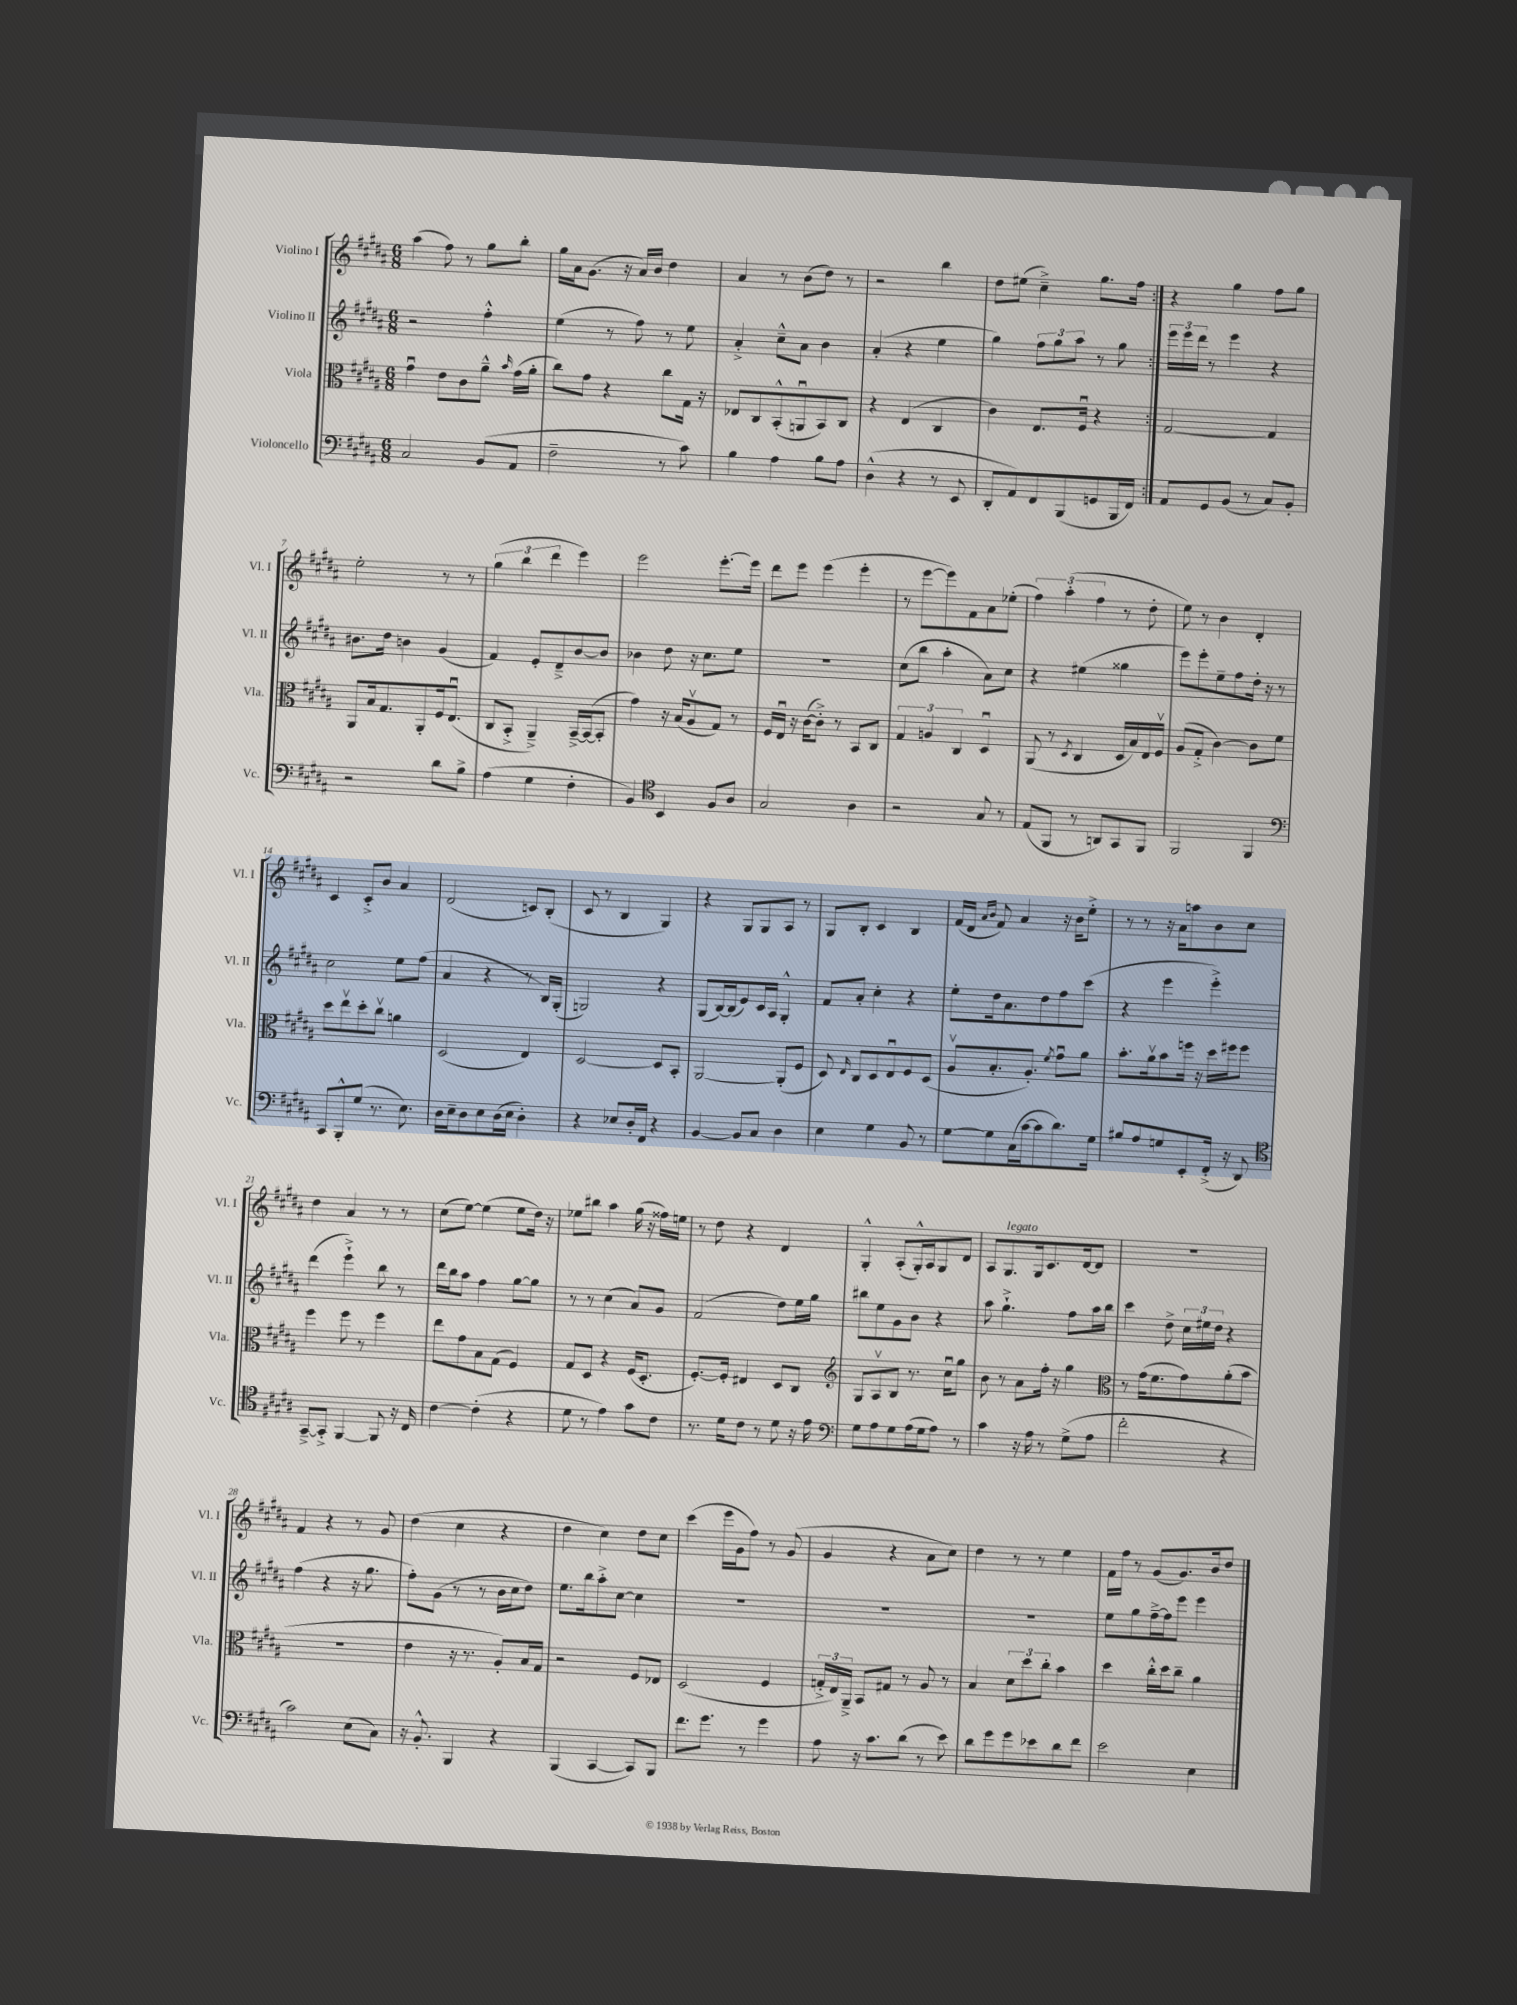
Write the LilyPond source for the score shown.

<<
\new StaffGroup <<
\new Staff = "s0" \with { instrumentName = "Violino I" shortInstrumentName = "Vl. I" } {
    \clef treble \key b \major \numericTimeSignature \time 6/8
    \autoBeamOff \repeat volta 2 { ais''4( fis''8) r8 gis''8[ b''8]-. |
    gis''16[ ais'16 gis'8.]( r16 ais'16[) b'16] dis''4 |
    ais'4 r8 b'8[( dis''8]) r8 |
    r2 b''4 |
    dis''8[ eis''8]( cis''4--->) gis''8.[ fis''16] | }
    r4 gis''4 fis''8[ gis''8] |
    e''2-. r8 r8 |
    \tuplet 3/2 { gis''4( b''4 dis'''4 } e'''4) |
    e'''2 e'''8.[~-. e'''16] |
    dis'''8[ e'''8] e'''4( e'''4-. |
    r8 e'''8[~ e'''8) fis'8 ais'8 ees''8]-.( |
    \tuplet 3/2 { fis''4) ais''4-.( fis''4 } r8 dis''8-. |
    e''8) r8 b'4 dis'4-. |
    cis'4 cis'8[-.-> b'8] ais'4 |
    dis'2( c'8[) b8]-.( |
    cis'8 r8 b4 gis4) |
    r4 gis8[ gis8 ais8] r8 |
    gis8[ b8]-. cis'4 b4 |
    fis'16[( dis'16] \grace { ais'16[ b'16] } fis'8) ais'4 r16 b'16[ e''8]-.-> |
    r8 r8 r16 ais'16[ a''8 b'8 cis''8] |
    dis''4 ais'4 r8 r8 |
    cis''8[( e''8]~) e''4( e''8[ dis''16]) r16 |
    ees''8[ bis''8] ais''4 gis''16( r16 fisis''16[) e''16] |
    r8 dis''8 r4 dis'4 |
    gis4-.-^ ais8[-.( gis16-.-^) ais16 gis8 dis'8] |
    ais8[ gis8.^\markup { \italic "legato" } gis16 cis'8. dis'16~ dis'8] |
    R2. |
    fis'4 r4 r8 gis'8 |
    dis''4( cis''4 r4 |
    dis''4 cis''4) dis''8[ cis''8] |
    cis'''4( e'''16[ gis'16 fis''8]) r8 gis'8( |
    gis'4 r4 ais'8[ cis''8]) |
    dis''4 r8 r8 e''4 |
    fis'16[ fis''16] r8 gis'8[( gis'8.) b'16 dis''8] \bar "|." |
}
\new Staff = "s1" \with { instrumentName = "Violino II" shortInstrumentName = "Vl. II" } {
    \clef treble \key b \major \numericTimeSignature \time 6/8
    \autoBeamOff \repeat volta 2 { r2 fis''4-.-^ |
    e''4( r8 fis''8) r8 e''8 |
    ais'4-.-> cis''8[---^ ais'8] b'4 |
    ais'4-.( r4 e''4 |
    gis''4) \tuplet 3/2 { fis''8[ gis''8 ais''8] } r8 gis''8 | }
    \tuplet 3/2 { e'''16[ e'''16 dis'''16] } r8 e'''4 r4 |
    bis'8.[ dis''16] b'4 gis'4( |
    fis'4) e'8[-. dis'8---> b'8~ b'8] |
    bes'4 dis''8 r16 cis''8.[ e''8] |
    R2. |
    cis''8[( b''8] ais''4-. ais'8[) cis''8] |
    r4 eis''4( gisis''4 |
    e'''8[) e'''8-. e''8-- fis''8 dis''16]-. r16 r8 |
    cis''2 e''8[ fis''8]( |
    ais'4 r4 r8 b16[) gis16]-.( |
    g2) r4 |
    gis8[( b16~) b16( e'8) cis'16 ais16] gis4-.-^ |
    fis'8[ ais'8]-. cis''4-. r4 |
    e''8[-. dis''16 ais'8. dis''8 fis''8 cis'''8]( |
    r4 e'''4 e'''4-.->) |
    dis'''4( e'''4-!->) b''8 r8 |
    dis'''16[ b''16 ais''8] fis''4 gis''8[~ gis''8] |
    r8 r8 cis''4( ais'8[) gis'8] |
    fis'2( dis''8[) e''16 gis''16] |
    bis''8[ e''8 gis'8 b'8] r4 |
    ais''8 gis''4.-!-> fis''8[ ais''16 b''16] |
    cis'''4 dis''8-> \tuplet 3/2 { cis''16[ eis''16 dis''16] } r4 |
    fis''4( r4 r16 gis''8. |
    fis''8[-.) gis'8]( r8 r8 b'16[ cis''16 dis''8]) |
    e''8.[ b''16 ais''8-.-> cis''8]~ cis''4 |
    R2. |
    R2. |
    R2. |
    e''8[ gis''8 fis''16~---> fis''16 e'''8] e'''4 \bar "|." |
}
\new Staff = "s2" \with { instrumentName = "Viola" shortInstrumentName = "Vla." } {
    \clef alto \key b \major \numericTimeSignature \time 6/8
    \autoBeamOff \repeat volta 2 { gis'4\downbow e'8[ cis'8 ais'8]---^ \grace { b'16 } gis'16[( ais'16]-. |
    cis''8[) gis'8] r4 cis''8[ gis16] r16 |
    ees8[ cis8 b,8-.-^( a,8\downbow b,8) cis8] |
    r4 e4( cis4 |
    cis'4) e8.[ fis16]\downbow r4 | }
    gis2~ gis4 |
    ais,8[ b16 gis8. ais,8-. fis16 e8.]\downbow( |
    cis8[ b,8]-.-> ais,4--->) b,16[~---> b,16~( b,8]-. |
    gis'4) r16 b16[( ais8\upbow gis8]) r8 |
    fis16[ e16]\downbow r16 cis'16[~( cis'8]-.->) r8 b,8[ cis8] |
    \tuplet 3/2 { gis4 a4 cis4 } dis4\downbow |
    ais,8( r8 \acciaccatura { dis8 } cis4 dis16[ b16) e16 fis16]\upbow |
    ais8[( gis8]-.-> cis'4~) cis'8[ fis'8] |
    dis''8[ e''8\upbow dis''8-. cis''8]\upbow a'4 |
    dis2( e4) |
    dis2~ dis8[ b,8]-. |
    ais,2~ ais,8[-.( fis8] |
    dis8) \grace { e16 } cis8[ dis8 e8\downbow fis8 dis8]( |
    ais8[\upbow b8.-. ais8.]-.) \acciaccatura { fis'8 } gis'8[\downbow ais'8] |
    b'8.[-. ais'16\upbow b'8 f''16] r16 dis''16[ fis''16 fis''8] |
    fis''4 fis''8 r8 fis''4 |
    e''8[ gis'8 b8 gis8]( fis4) |
    gis8[ dis8] r4 fis16[( dis8.]-. |
    fis8.[~-.) fis16]-. eis4 dis8[ cis8] |
    \clef treble gis8[ ais8\upbow b8] r8. cis''16[\downbow gis''8] |
    b'8 r8 ais'8[ fis''16]-. r16 gis''4 |
    \clef alto r8 gis'16[( fis'8. gis'8) ais'8-.( b'8] |
    R2. |
    e'4 r16 r8. ais8[-.) b16 gis16] |
    r2 fis8[ ees8] |
    dis2( fis4 |
    \tuplet 3/2 { g16[-.-> e16) ais,16]---> } b,8[ gis8] r8 ais8 r8 |
    b4 \tuplet 3/2 { dis'8[ dis''8 cis''8]-. } b'4 |
    dis''4 cis''16[-.-^ dis''16 cis''8]-- ais'4 \bar "|." |
}
\new Staff = "s3" \with { instrumentName = "Violoncello" shortInstrumentName = "Vc." } {
    \clef bass \key b \major \numericTimeSignature \time 6/8
    \autoBeamOff \repeat volta 2 { cis2 b,8[( ais,8] |
    fis2-- r8 cis'8) |
    b4 ais4 b8[ ais8] |
    dis4-^( r4 r8 e,8 |
    dis,8[-. ais,8) fis,8 b,,8( g,8 b,,16 fis,16]) | }
    ais,8[ gis,8 b,8]( r8 cis8[) b,8]-. |
    r2 dis'8[ b8]-> |
    ais4( gis4 fis4-. |
    b,4) \clef tenor b,4 fis8[ ais8] |
    gis2 ais4 |
    r2 gis8 r8 |
    e8[( fis,8] r8 a,8[) gis,8 fis,8] |
    fis,2 fis,4 |
    \clef bass cis,8[ b,,8-.-^ gis8]( r8. e8.) |
    dis16[ e16-- dis8 e8 dis16( e16] dis4-.) |
    r4 ees8[ dis16-. fis,16] r4 |
    b,4~ b,8[ cis8] dis4 |
    e4 gis4 b,8 r8 |
    gis8[~ gis8 cis16( cis'16~ cis'8 dis'8.) gis16] |
    bis8[ ais8 g8 e,8-. fis,16]-.->( r16 dis,8) |
    \clef tenor gis,8[~---> gis,8]-.-> fis,4~ fis,8 r16 cis16 |
    cis'4~ cis'4-.( r4 |
    dis'8 r8 e'4) gis'8[ cis'8] |
    r8. dis'16[ cis'8] r8 dis'8 r16 e'16 |
    \clef bass gis8[ ais8 gis8 ais16( gis16 ais8]) r8 |
    cis'4 r16 ais16 r8 gis8[->( ais8] |
    fis'2-. r4 |
    cis'2) e8[( cis8]) |
    r16 b,8.-.-^ b,,4 r4 |
    b,,4( cis,4~ cis,8[) b,,8] |
    fis'8.[ gis'8.] r8 gis'4 |
    ais8 r16 cis'8.[ dis'8]( r8 e'8) |
    dis'8[ gis'8 gis'8 ees'8 dis'8 fis'8] |
    e'2 e4 \bar "|." |
}
>>
>>
